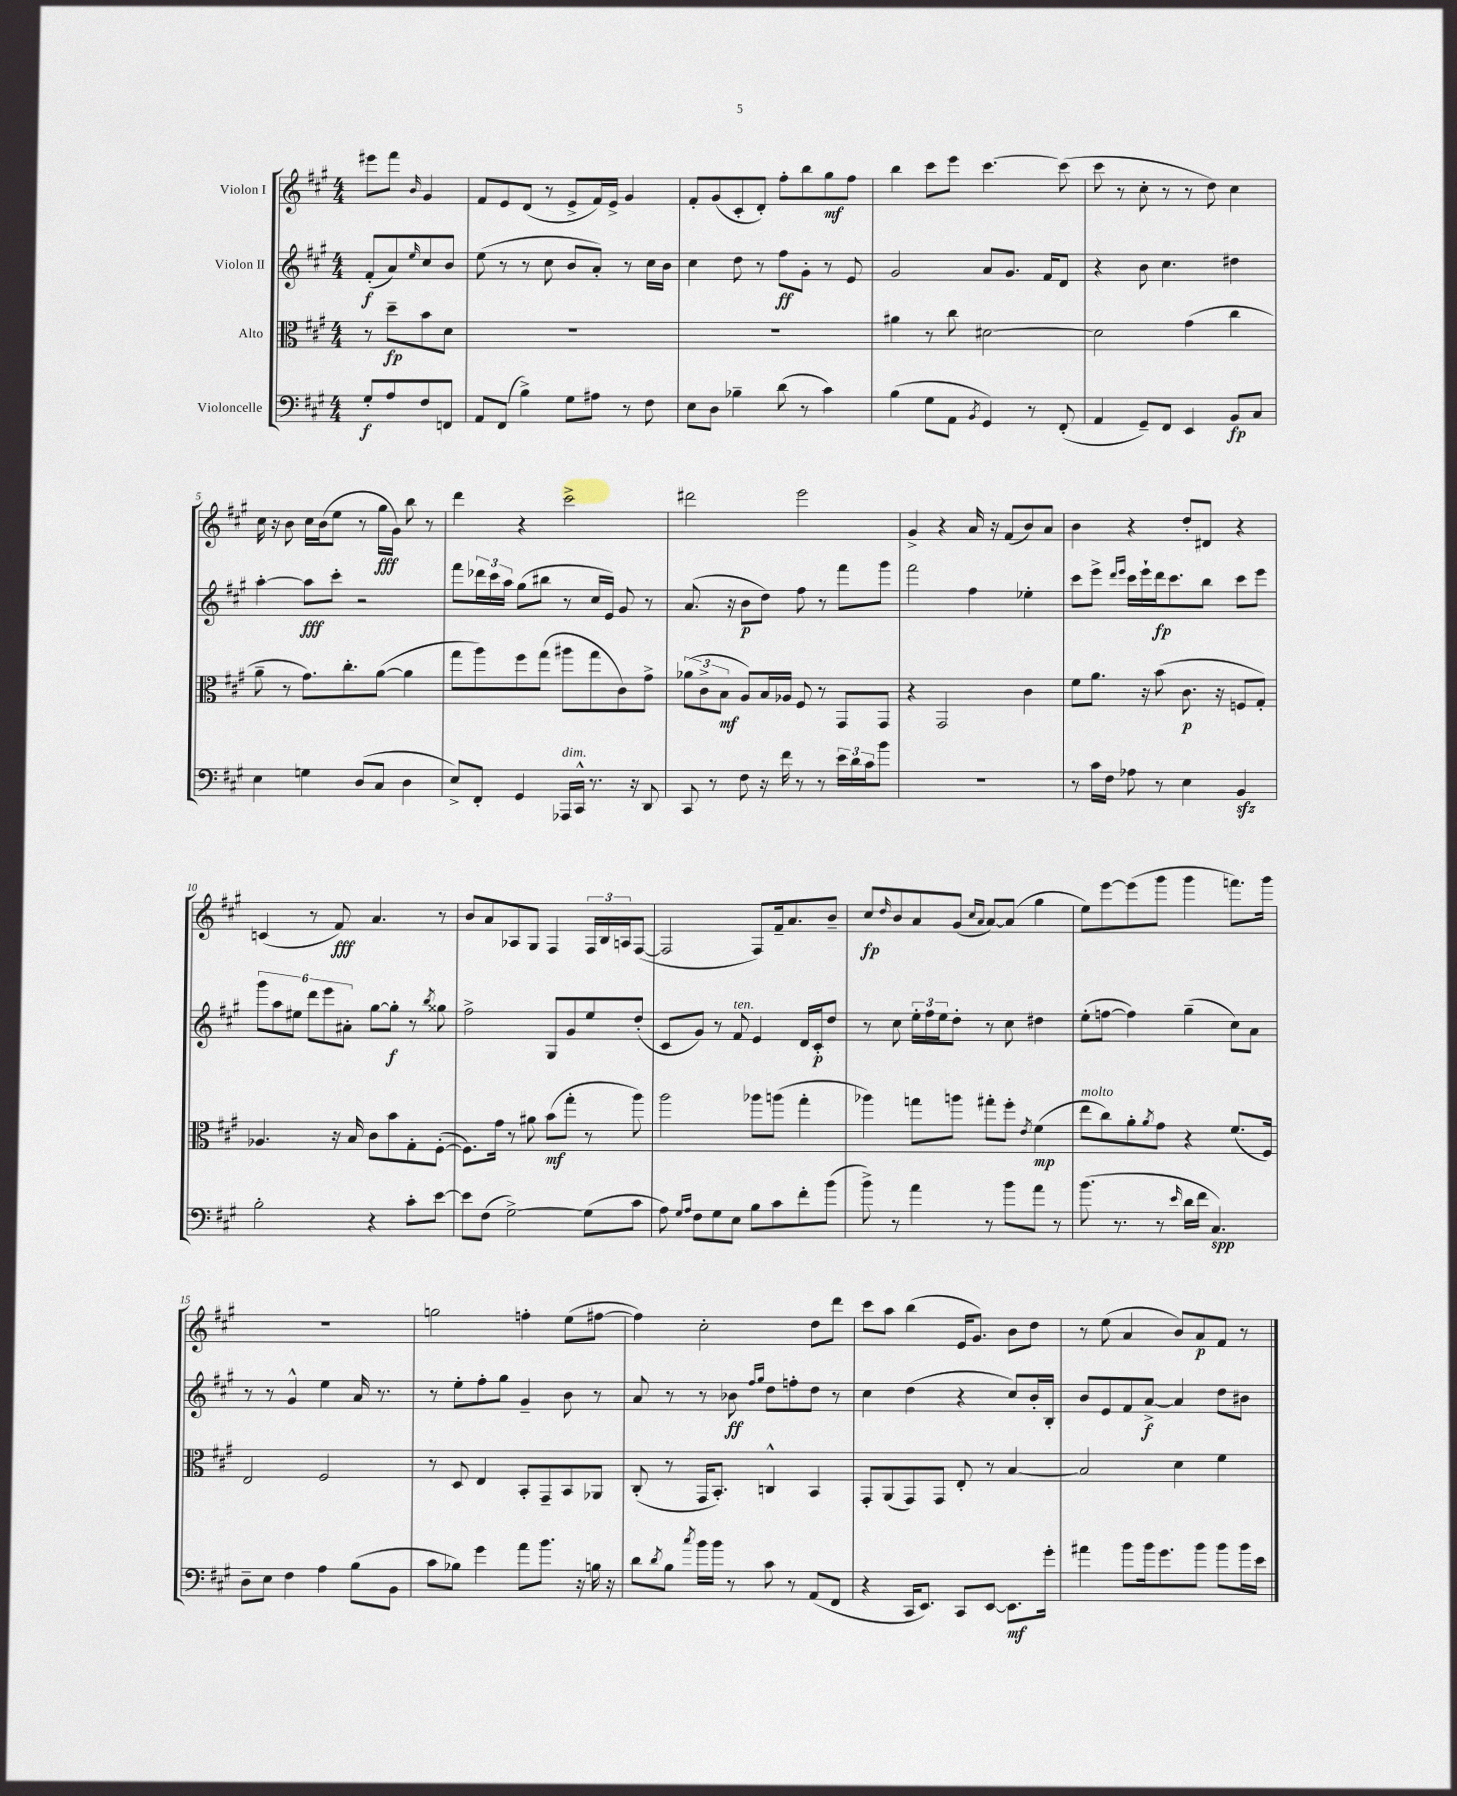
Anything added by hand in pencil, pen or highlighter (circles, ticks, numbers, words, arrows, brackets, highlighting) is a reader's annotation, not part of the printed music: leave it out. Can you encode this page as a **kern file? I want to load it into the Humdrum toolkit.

**kern	**kern	**kern	**kern
*staff4	*staff3	*staff2	*staff1
*clefF4	*clefC3	*clefG2	*clefG2
*k[f#c#g#]	*k[f#c#g#]	*k[f#c#g#]	*k[f#c#g#]
*M4/4	*M4/4	*M4/4	*M4/4
8G#'	8r	(8f#'	8eee#
8A	8dd~	8a)	8fff#
.	.	16qqee	16qqb
8F#	8b	8cc#	4g#
8FF	8d	8b	.
=	=	=	=
8AA	1r	(8ee	8f#
(8FF#	.	8r	8e
4B^)	.	8r	(8d
.	.	8cc#	8r
8G#	.	8b	8e^
8A#	.	8a')	16f#)
.	.	.	16e^
8r	.	8r	4g#
8F#	.	16cc#	.
.	.	16b	.
=	=	=	=
8E	1r	4cc#	8f#'
8D	.	.	(8g#
4B-~	.	8dd	8c#'
.	.	8r	8d')
(8d	.	8ff#	8ff#'
8r	.	8g#'	8bb
4c#)	.	8r	8gg#
.	.	8e	8ff#
=	=	=	=
(4B	4a#	2g#	4bb
8G#	8r	.	8ccc#
8AA	8cc#	.	8eee
8qBB	.	.	.
4GG#)	[2d#	8a	[4.ccc#
.	.	8.g#	.
8r	.	.	.
.	.	16f#	.
(8FF#'	.	8d	(8ccc#]
=	=	=	=
4AA	2d#]	4r	8ccc#
.	.	.	8r
8GG#~)	.	8b	8cc#'
8FF#	.	4.cc#	8r
4EE	(4g#	.	8r
.	.	.	8dd)
8BB	4cc#	4dd#	4cc#
8C#	.	.	.
=	=	=	=
4E	8a~	[4aa'	16cc#
.	.	.	16r
.	8r	.	8b
4G	8.g#)	8aa]	16cc#
.	.	.	(16b
.	.	8ccc#'	8ee
.	8.cc#'	.	.
(8D	.	2r	8r
8C#	([8a	.	16gg#
.	.	.	16g#)
4D	4a]	.	8bb
.	.	.	8r
=	=	=	=
8E^)	8gg#	8fff#	4ddd
8FF#'	8aa)	24ddd-	.
.	.	24ccc#	.
.	.	24aa	.
4GG#	8ff#	(8gg#	4r
.	(8gg#	8bb#	.
16AAA-	8aa#	8r	2ccc#^
16CC#^^	.	.	.
8.r	8gg#	16cc#	.
.	.	16e)	.
.	8c#)	8g#	.
16r	.	.	.
8DD	8g#^	8r	.
=	=	=	=
8CC#	(12a-	(8.a	2ddd#
.	12c#^	.	.
8r	.	.	.
.	12B	.	.
.	.	16r	.
8F#	8A)	8b	.
16r	16B	8dd)	.
16f#	16A-	.	.
8r	8F#	8ff#	2eee
8r	8r	8r	.
24e	8GG#	8fff#	.
24d	.	.	.
24c#	.	.	.
8b	8GG#	8ggg#	.
=	=	=	=
1r	4r	2fff#	4g#^
.	2GG#	.	4r
.	.	4ff#	16a
.	.	.	16r
.	.	.	(8f#
.	4c#	4ee-'	8b)
.	.	.	8a
=	=	=	=
8r	8f#	8ccc#	4b
16c#	8.a	8eee^	.
16F#	.	.	.
.	.	16qqddd	.
.	.	16qqeee	.
8A-	.	16ccc#	4r
.	16r	16eee`	.
8r	(8b	16ddd	.
.	.	8.ccc#	.
4E	8.c#	.	8dd'
.	.	8bb	8d#
.	16r	.	.
4BB	8F	8ccc#	4r
.	8G#')	8eee	.
=	=	=	=
2B'	4.A-	12ggg#	(4c
.	.	12aa	.
.	.	12ee#	.
.	.	12ddd	8r
.	.	12eee	.
.	16r	.	8f#)
.	.	12a#'	.
.	16B	.	.
4r	8c#	[8gg#	4.a
.	8b	8gg#']	.
8c#'	8G#'	8r	.
.	.	8qbb	.
[8e	([8F#'	8gg##	8r
=	=	=	=
8e]	8.F#])	2ff#^	8b
(8F#	.	.	8a
.	16g#	.	.
[2G#^)	8r	.	8A-
.	8a#	.	8G#
.	(8b	8G#	4F#
.	8gg#'	8g#	.
(8G#]	8r	8ee	24F#
.	.	.	24B
.	.	.	24A
8c#	8aa)	(8dd'	([8F#
=	=	=	=
8A)	2aa	8c#	2F#]
16qqG#	.	.	.
16qqA	.	.	.
8F#	.	8g#)	.
8G#	.	8r	.
8E	.	8f#	.
8B	8aa-	4e	8F#)
8c#	(8aa	.	16f#~
.	.	.	8.a
8f#'	4gg#'	16d	.
.	.	16c#'	.
(8b	.	8dd	8b~
=	=	=	=
8b^)	4aa-)	8r	8cc#
.	.	.	16qqdd
8r	.	8cc#	8b
4a	8gg	24ee'	8a
.	.	24ff#	.
.	.	24ee	.
.	8aa	8dd'	(8g#
.	.	.	16qqcc#
.	.	.	16qqa
8r	8gg#'	8r	[8a)
8b	8ff#'	8cc#	(8a]
.	8qe	.	.
8a	(4f#	4dd#	4gg#
8r	.	.	.
=	=	=	=
(8.b	8ee	(8ee'	8ee)
.	8cc#)	[8ff	[8eee
8.r	.	.	.
.	8a'	4ff])	(8eee]
.	8qa	.	.
8r	8g#	.	8ggg#
16qqe	.	.	.
16d	4r	(4gg#~	4ggg#
16f#	.	.	.
4.C#)	.	.	.
.	(8.f#	8cc#)	8.fff)
.	.	8a	.
.	16F#)	.	16ggg#
=	=	=	=
8D~	2E	8r	1r
8E	.	8r	.
4F#	.	4g#^^	.
4A	2F#	4ee	.
(8B	.	16a	.
.	.	8.r	.
8BB	.	.	.
=	=	=	=
8c#	8r	8r	2gg
8B-)	8D	8ee'	.
4g#	4E	8ff#'	.
.	.	8gg#	.
8a	8BB'	4g#~	4ff'
8.b	8GG#~	.	.
.	8BB	8b	(8ee
16r	.	.	.
16B	8AA-	8r	[8ff#
16r	.	.	.
=	=	=	=
8d	(8C#'	8a	4ff#])
8qd	.	.	.
8B	8r	8r	.
8qcc#	.	.	.
16b	16GG#	8r	2cc#'
16b	8.BB')	.	.
8r	.	8b-	.
.	.	16qqff#	.
.	.	16qqgg#	.
8c#	4C^^	8dd	.
8r	.	8ff'	.
(8AA	4BB	8dd	8dd
8FF#	.	8r	8ddd
=	=	=	=
4r	8GG#'	4cc#	8ccc#
.	(8AA	.	8aa
16CC#	8GG#)	(4dd	(4bb
8.EE)	.	.	.
.	8GG#	.	.
8CC#	8E'	4r	16e
.	.	.	8.g#)
[8EE	8r	.	.
8.EE]	[4B	8cc#)	8b
.	.	16b'	8dd
16g#'	.	16B'	.
=	=	=	=
4a#	2B]	8b	8r
.	.	8e	(8ee
8b	.	8f#	4a
16b	.	[8a^	.
8.g#	.	.	.
.	4d	4a]	8b)
8b	.	.	8a
8b	4f#	8dd	8f#
16b	.	8b#	8r
16e	.	.	.
==	==	==	==
*-	*-	*-	*-
